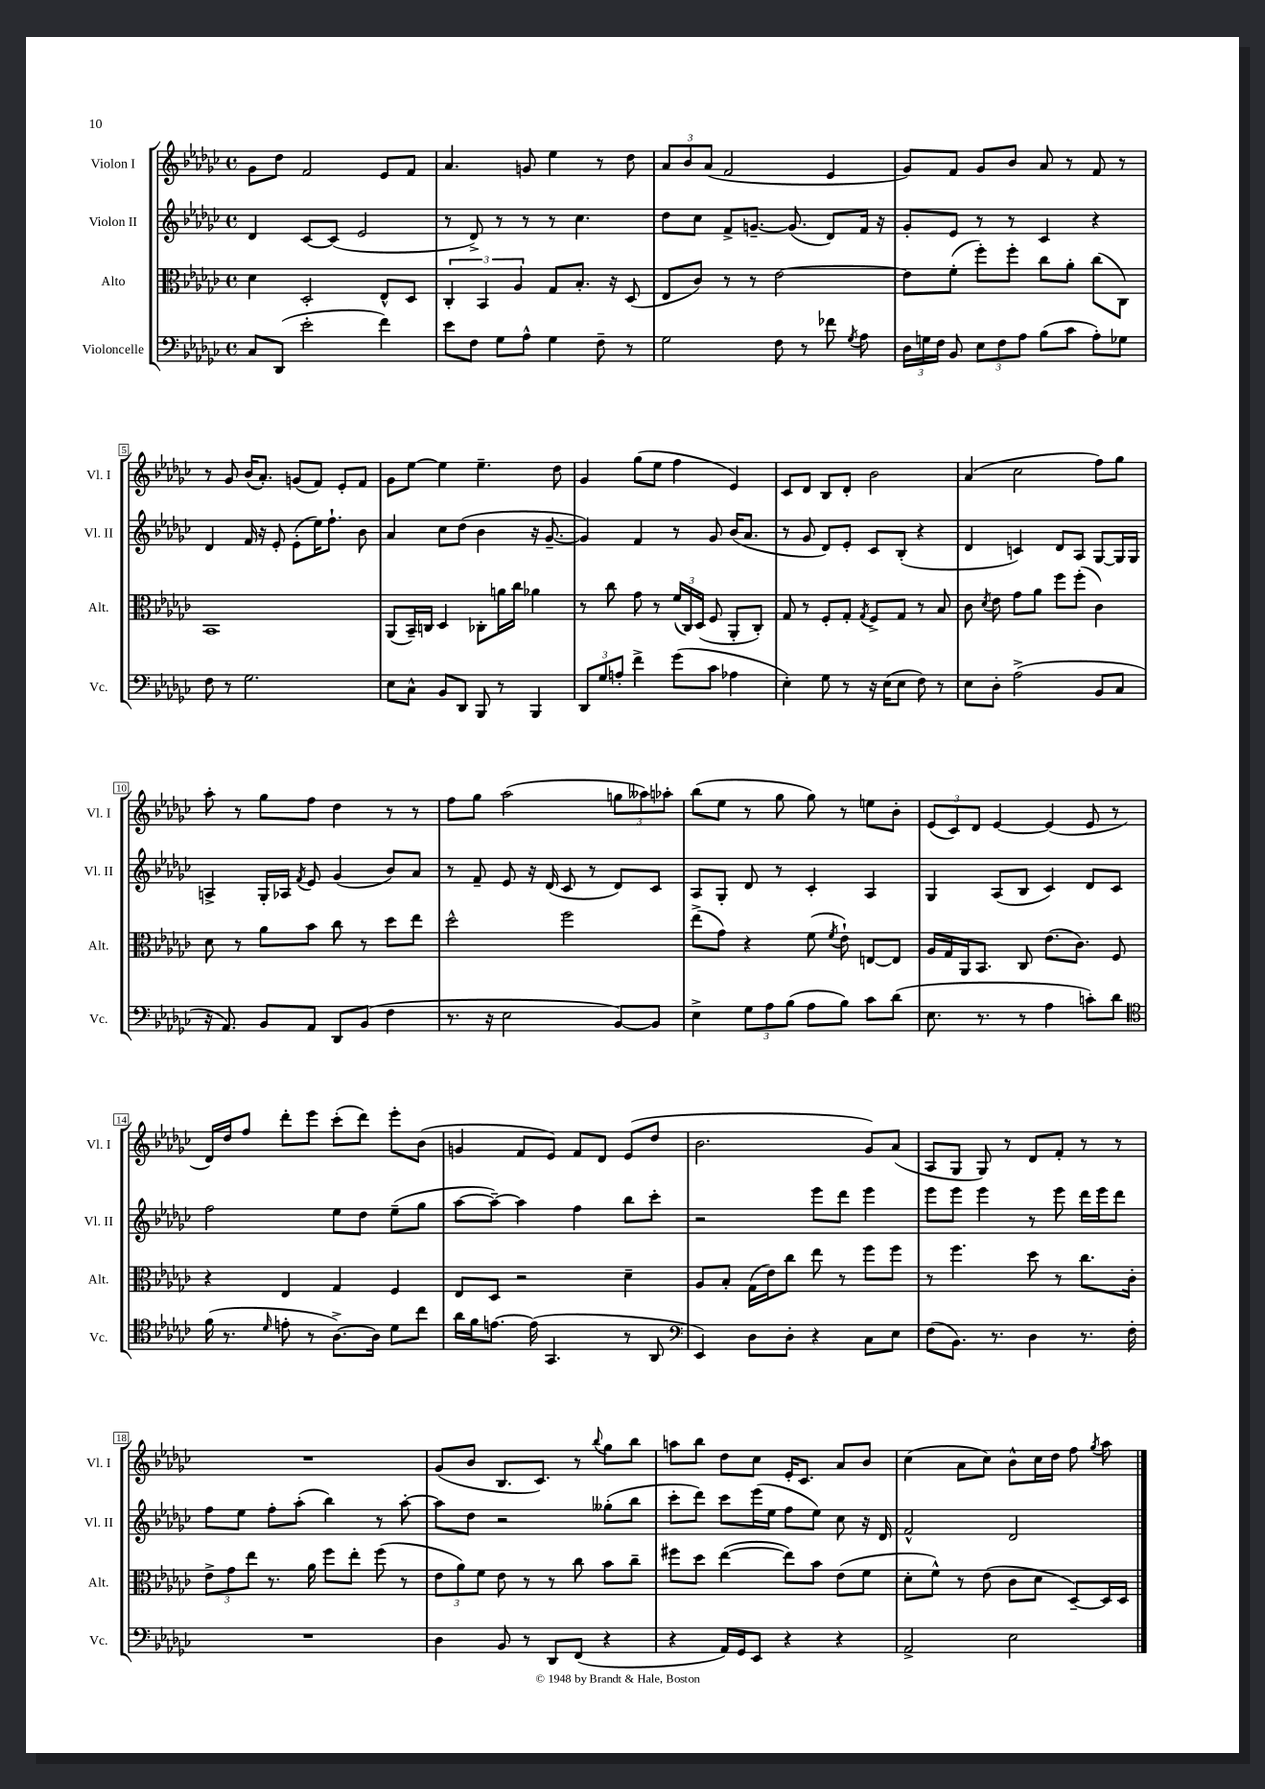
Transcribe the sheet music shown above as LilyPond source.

<<
\new StaffGroup <<
\new Staff = "s0" \with { instrumentName = "Violon I" shortInstrumentName = "Vl. I" } {
    \clef treble \key ges \major \defaultTimeSignature \time 4/4
    \autoBeamOff ges'8[ des''8] f'2 ees'8[ f'8] |
    aes'4. g'8 ees''4 r8 des''8 |
    \tuplet 3/2 { aes'8[ bes'8 aes'8]( } f'2 ees'4 |
    ges'8[) f'8] ges'8[ bes'8] aes'8 r8 f'8 r8 |
    r8 ges'8 bes'16[( aes'8.]-.) g'8[( f'8]) ees'8[-. f'8] |
    ges'8[ ees''8]~ ees''4 ees''4.-- des''8 |
    ges'4 ges''8[( ees''8] f''4 ees'4) |
    ces'8[ des'8] bes8[ des'8]-. bes'2 |
    aes'4( ces''2 f''8[) ges''8] |
    aes''8-. r8 ges''8[ f''8] des''4 r8 r8 |
    f''8[ ges''8] aes''2( \tuplet 3/2 { g''8[ aeses''8) aes''8]-. } |
    bes''8[( ees''8] r8 ges''8 ges''8) r8 e''8[ bes'8]-. |
    \tuplet 3/2 { ees'8[( ces'8) des'8] } ees'4~ ees'4( ees'8 r8 |
    des'16[) des''16 f''8] des'''8[-. ees'''8] ces'''8[-.( des'''8]) ees'''8[-. bes'8]( |
    g'4 f'8[ ees'8]) f'8[ des'8] ees'8[( des''8] |
    bes'2. ges'8[) aes'8]( |
    aes8[ ges8] ges8) r8 des'8[ f'8]-. r8 r8 |
    R1 |
    ges'8[( bes'8] bes8.[ ces'8.]) r8 \appoggiatura { bes''8 } ges''8[ bes''8] |
    a''8[ bes''8] des''8[ ces''8] ees'16[-. ces'8.] aes'8[ bes'8] |
    ces''4( aes'8[ ces''8]) bes'8[-^ ces''16 des''16] f''8 \acciaccatura { ges''8 } aes''8 \bar "|." |
}
\new Staff = "s1" \with { instrumentName = "Violon II" shortInstrumentName = "Vl. II" } {
    \clef treble \key ges \major \defaultTimeSignature \time 4/4
    \autoBeamOff des'4 ces'8[~ ces'8]( ees'2 |
    r8 des'8->) r8 r8 r8 ces''4. |
    des''8[ ces''8] f'8[-> g'8.]~-- g'8.( des'8[) f'16] r16 |
    ges'8[-. ees'8] r8 r8 ces'4 r4 |
    des'4 f'16 r16 ees'8-. ees'8[-.( ees''16) f''8.]-! bes'8 |
    aes'4 ces''8[ des''8]( bes'4 r16 ges'8.~-- |
    ges'4) f'4 r8 ges'8 bes'16[( aes'8.] |
    r8 ges'8 des'8[) ees'8]-. ces'8[ bes8]-.( r4 |
    des'4 c'4) des'8[ aes8] ges8[~ ges16 ges16] |
    a4-> ges16[-. aes16] \acciaccatura { f'8 } ees'8 ges'4( bes'8[) aes'8] |
    r8 f'8-- ees'8 r16 des'16( ces'8 r8 des'8[) ces'8] |
    aes8[ ges8]-. des'8 r8 ces'4-. aes4 |
    ges4 aes8[( bes8] ces'4) des'8[ ces'8] |
    f''2 ees''8[ des''8] ees''8[--( ges''8] |
    aes''8[~ aes''8]~--) aes''4 f''4 bes''8[ ces'''8]-. |
    r2 ees'''8[ des'''8] ees'''4 |
    ees'''8[ ees'''8] ees'''4 r8 ees'''8 des'''16[ ees'''16 des'''8] |
    f''8[ ees''8] f''8[-. aes''8]-.( bes''4) r8 aes''8~-. |
    aes''8[ des''8] r2 geses''8[-.( bes''8] |
    ces'''8[-. des'''8]) ces'''8[ ees'''16( ees''16] f''8[ ees''8]) ces''8 r16 des'16 |
    f'2-^ des'2 \bar "|." |
}
\new Staff = "s2" \with { instrumentName = "Alto" shortInstrumentName = "Alt." } {
    \clef alto \key ges \major \defaultTimeSignature \time 4/4
    \autoBeamOff des'4 des2-. ees8[-^ des8] |
    \tuplet 3/2 { ces4-. bes,4 aes4 } ges8[ bes8.]-. r16 des8( |
    ees8[ ces'8]) r8 r8 ees'2~ |
    ees'8[ f'8]-.( f''8[-.) f''8]-. ces''8[ aes'8]-. ces''8[( ces8]) |
    bes,1 |
    aes,8[( bes,16--) c16] des4 ces8[-. a'16 ces''16] aes'4 |
    r8 ces''8 ges'8 r8 \tuplet 3/2 { f'16[( ces16) des16]( } f8 aes,8[-. ces8]-.) |
    ges8 r8 f8[-. ges8]-. \acciaccatura { ges8 } f8[-> ges8] r8 bes8 |
    ces'8 \acciaccatura { des'8 } ees'8 ges'8[ aes'8] f''8[ f''8]-.( ces'4) |
    des'8 r8 aes'8[ bes'8] ces''8 r8 des''8[ ees''8] |
    des''2-^ f''2 |
    ees''8[->( ges'8]) r4 f'8( \acciaccatura { f'8 } ees'8-!) e8[~ e8] |
    aes16[ ges16 aes,16 bes,8.] ces8 ees'8.[( ces'8.]) f8 |
    r4 ees4 ges4 f4 |
    ees8[ des8] r2 des'4-- |
    aes8[ bes8]-. ges16[( ees'16) ces''8] ees''8 r8 f''8[ f''8] |
    r8 f''4. des''8 r8 ces''8.[ ces'16]-. |
    \tuplet 3/2 { ees'8[-> ges'8 ees''8] } r8. aes'16 f''8[ ees''8]-. f''8( r8 |
    \tuplet 3/2 { ees'8[ aes'8) f'8] } ees'8 r8 r8 ces''8 bes'8[ ces''8]-- |
    fis''8[ des''8] ees''4~( ees''8[) bes'8] ees'8[( f'8] |
    des'8[-. f'8]-^) r8 ees'8( ces'8[ des'8] des8[~--) des16 des16] \bar "|." |
}
\new Staff = "s3" \with { instrumentName = "Violoncelle" shortInstrumentName = "Vc." } {
    \clef bass \key ges \major \defaultTimeSignature \time 4/4
    \autoBeamOff ces8[ des,8]( ees'2-. f'4) |
    ees'8[ f8] ges8[ aes8]-^ ges4 f8-- r8 |
    ges2 f8 r8 fes'8 \acciaccatura { ges8 } aes8 |
    \tuplet 3/2 { des16[ g16 f16] } bes,8 \tuplet 3/2 { ees8[ f8 aes8] } bes8[( ces'8] aes8[-.) ges8] |
    f8 r8 ges2. |
    ees8[ ces8]-^ bes,8[ des,8] bes,,8 r8 bes,,4 |
    \tuplet 3/2 { des,8[ ges8 a8]-. } f'4-> ges'8[( ces'8] aes4 |
    ees4-.) ges8 r8 r16 ees16[( ees8] f8) r8 |
    ees8[ des8]-. aes2->( bes,8[ ces8] |
    r16 aes,8.) bes,8[ aes,8] des,8[ bes,8]( f4 |
    r8. r16 ees2 bes,8[~) bes,8] |
    ees4-> \tuplet 3/2 { ges8[ aes8 bes8]( } aes8[ bes8]) ces'8[ des'8]( |
    ees8. r8. r8 aes4 c'8[-.) des'8] |
    \clef tenor f'16( r8. \grace { des'16 } e'8-. r8 aes8.[~->) aes16] des'8[ ces''8] |
    aes'16[ f'16 e'8.]~ e'16( ges,4. r8 aes,8 |
    \clef bass ees,4) des8[ des8]-. r4 ces8[ ees8] |
    f8[( bes,8.]) r8. des4 r8. f16-. |
    R1 |
    des4 bes,8 r8 des,8[ f,8]( r4 |
    r4 aes,16[) ges,16 ees,8] r4 r4 |
    aes,2-> ees2 \bar "|." |
}
>>
>>
\layout { \context { \Score \override BarNumber.stencil = #(make-stencil-boxer 0.1 0.3 ly:text-interface::print) } }
